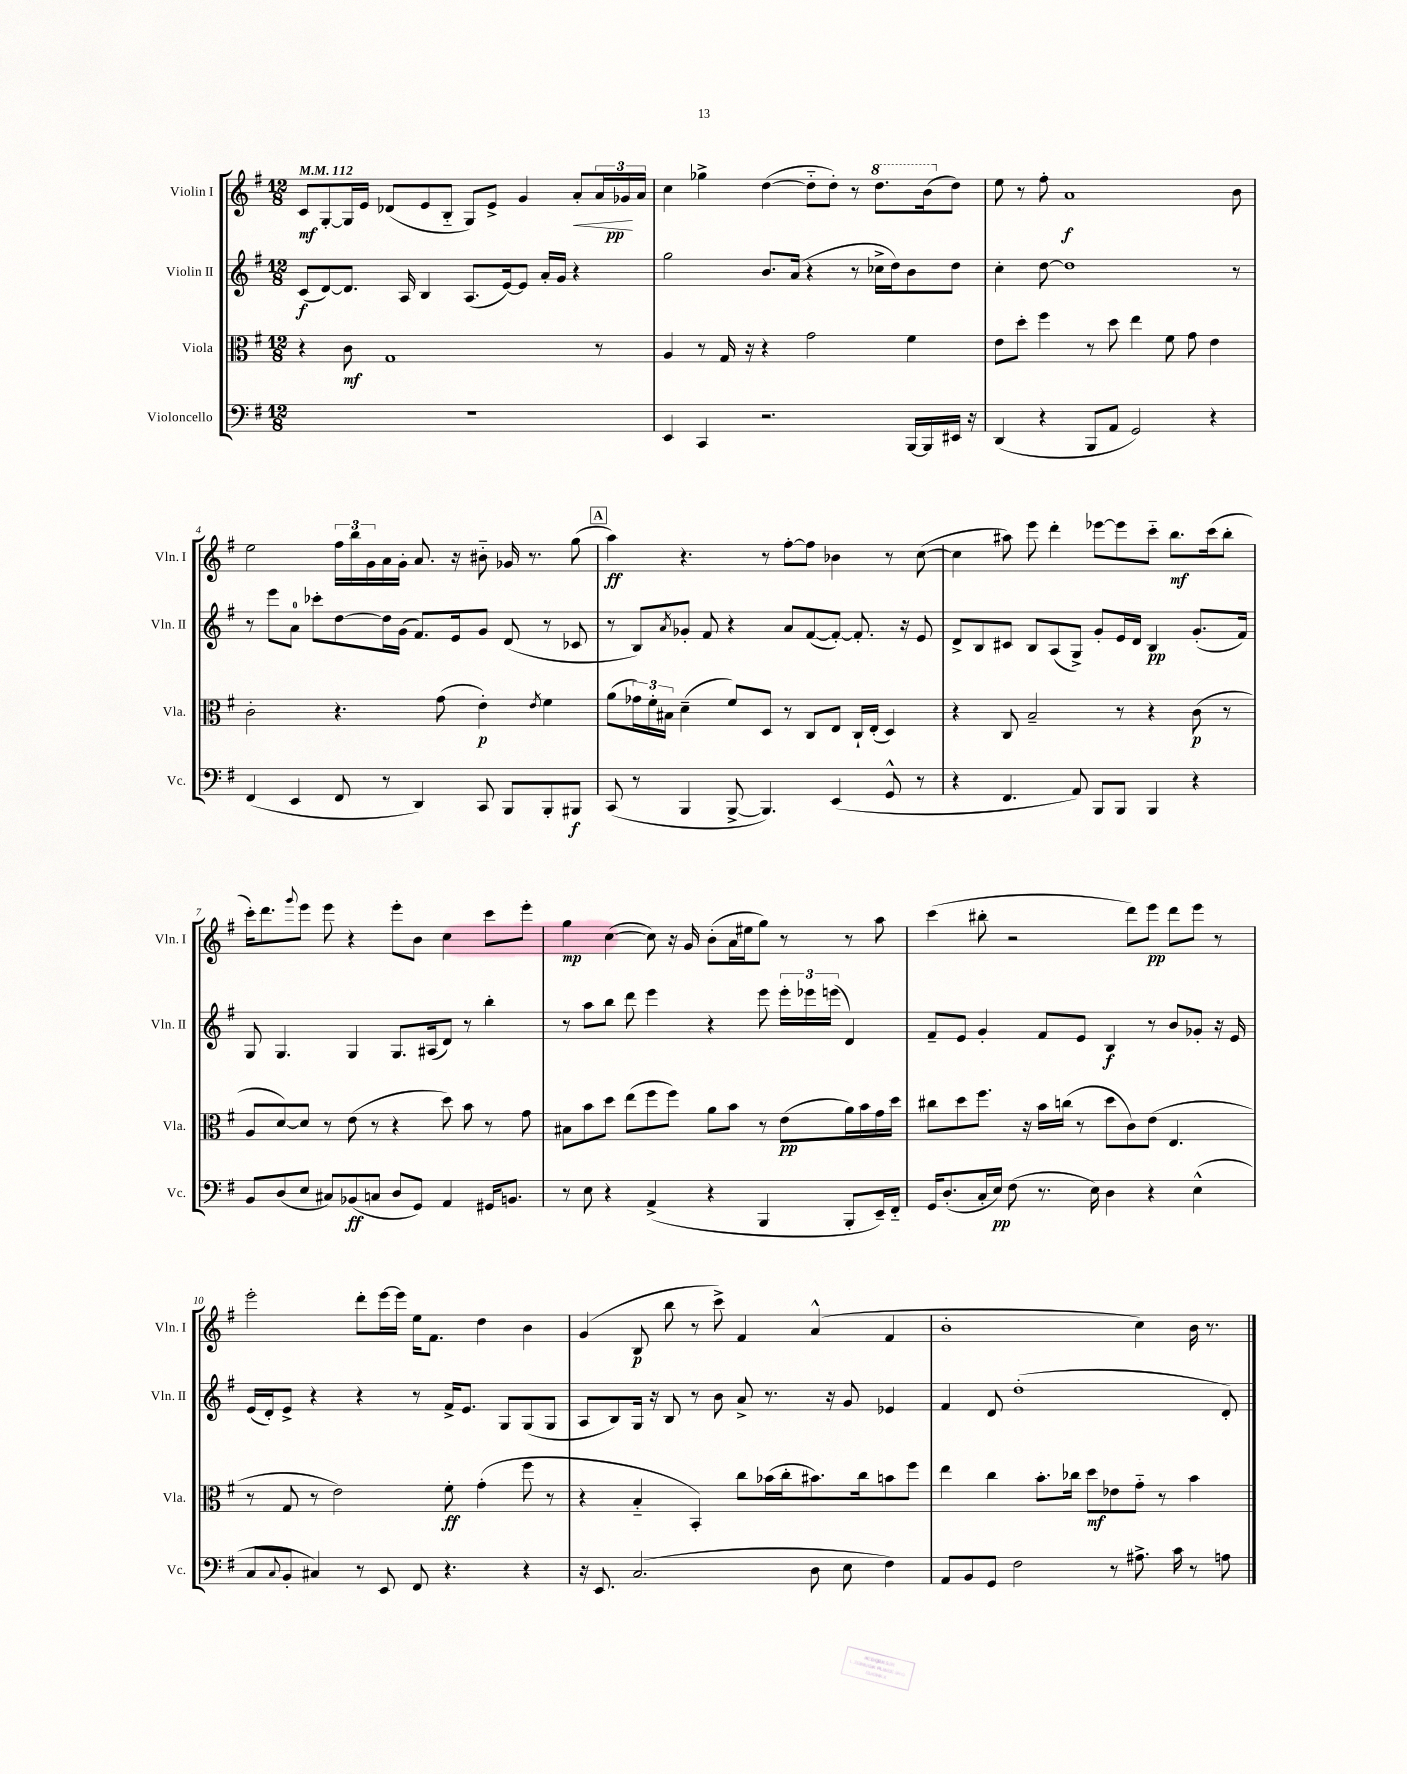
<<
\new StaffGroup <<
\new Staff = "s0" \with { instrumentName = "Violin I" shortInstrumentName = "Vln. I" } {
    \clef treble \key g \major \numericTimeSignature \time 12/8 \tempo 4 = 112
    c'8\mf g8~-. g16 e'16 des'8( e'8 b8-_ g8) e'8-> g'4 a'8-.\< \tuplet 3/2 { a'16 ges'16\pp\! a'16 } |
    c''4 ges''4-> d''4~( d''8-_ d''8-.) r8 \ottava #1 d'''8. b''16( \ottava #0 d''8) |
    e''8 r8 fis''8-. a'1\f b'8 |
    e''2 \tuplet 3/2 { fis''16 b''16 g'16 } a'16 g'16-. a'8. r16 bis'8-_ ges'16 r8. g''8( |
    \mark \markup { \box "A" } a''4\ff) r4. r8 fis''8~-. fis''8 bes'4 r8 c''8~( |
    c''4 ais''8) e'''8 d'''4-. ees'''8~ ees'''8 c'''8-_ b''8.\mf c'''16( b''8-. |
    c'''16-.) d'''8. \appoggiatura { g'''8 } e'''8 e'''8 r4 e'''8-. b'8 c''4 c'''8 e'''8-. |
    g''4\mp c''4~( c''8) r16 g'16 b'8-.( a'16 eis''16 g''8) r8 r8 a''8 |
    c'''4( bis''8-. r2 d'''8) e'''8\pp d'''8 e'''8 r8 |
    e'''2-. d'''8-. e'''16~ e'''16 e''16 fis'8. d''4 b'4 |
    g'4( b8\p b''8 r8 c'''8->) fis'4 a'4-^( fis'4 |
    b'1-. c''4) b'16 r8. \bar "|." |
}
\new Staff = "s1" \with { instrumentName = "Violin II" shortInstrumentName = "Vln. II" } {
    \clef treble \key g \major \numericTimeSignature \time 12/8
    c'8\f( d'8~) d'8. a16 b4 a8.( e'16~) e'8 a'16-. g'16 r4 |
    g''2 b'8. a'16( r4 r8 ces''16-> d''16) b'8 d''8 |
    c''4-. d''8~ d''1 r8 |
    r8 e'''8 a'8-0 ces'''8-. d''8~ d''16 g'16( fis'8.) e'16 g'8 d'8( r8 ces'8 |
    \mark \markup { \box "A" } r8 b8) \acciaccatura { a'8 } ges'8-. fis'8 r4 a'8 fis'8~( fis'8~-.) fis'8.-. r16 e'8 |
    d'8-> b8 cis'8 b8 a8( g8->) g'8-. e'16 d'16 b4\pp g'8.-.( fis'16) |
    g8 g4. g4 g8. ais16( d'8) r8 b''4-. |
    r8 a''8 b''8 d'''8 e'''4 r4 e'''8 \tuplet 3/2 { e'''16-. ees'''16 e'''16( } d'4) |
    fis'8-- e'8 g'4-. fis'8 e'8 b4\f r8 b'8 ges'8-. r16 e'16 |
    e'16( d'16-.) e'8-> r4 r4 r8 fis'16-> e'8. g8 g8( g8 |
    a8 b8) g16 r16 b8 r8 b'8 a'8-> r8. r16 g'8 ees'4 |
    fis'4 d'8 d''1-.( d'8-.) \bar "|." |
}
\new Staff = "s2" \with { instrumentName = "Viola" shortInstrumentName = "Vla." } {
    \clef alto \key g \major \numericTimeSignature \time 12/8
    r4 c'8\mf g1 r8 |
    a4 r8 g16 r16 r4 g'2 fis'4 |
    e'8 d''8-. fis''4 r8 d''8 e''4 fis'8 g'8 e'4 |
    c'2-. r4. g'8( e'4-.\p) \acciaccatura { e'8 } fis'4 |
    \mark \markup { \box "A" } a'8( \tuplet 3/2 { ges'16) fis'16-. bis16 } d'4--( fis'8) d8 r8 c8 e8 c16-! e16-.( d4) |
    r4 c8 b2-- r8 r4 c'8\p( r8 |
    a8 d'8~) d'8 r8 e'8( r8 r4 d''8) b'8 r8 g'8 |
    bis8 b'8 d''8 e''8( fis''8 fis''8) a'8 b'8 r8 e'8\pp( a'16) b'16 g'16 d''16 |
    cis''8 d''8 fis''8. r16 b'16 c''16( r8 d''8 c'8) e'8( e4. |
    r8 g8 r8 e'2) fis'8-.\ff g'4-.( fis''8 r8 |
    r4 b4-_ b,4-.) c''8 bes'16( c''16-. bis'8.) c''16 b'8 fis''8 |
    e''4 c''4 b'8.-. ces''16 d''8\mf ees'8 g'8-_ r8 b'4 \bar "|." |
}
\new Staff = "s3" \with { instrumentName = "Violoncello" shortInstrumentName = "Vc." } {
    \clef bass \key g \major \numericTimeSignature \time 12/8
    R1. |
    e,4 c,4 r2. b,,16~ b,,16 eis,16 r16 |
    d,4( r4 b,,8 a,8 g,2) r4 |
    fis,4( e,4 fis,8 r8 d,4) c,8 b,,8 b,,8-. bis,,8\f |
    \mark \markup { \box "A" } c,8( r8 b,,4 b,,8~-> b,,4.) e,4( g,8-^ r8 |
    r4 fis,4. a,8) b,,8 b,,8 b,,4 r4 |
    b,8 d8( e8 cis8) bes,8\ff( c8 d8 g,8) a,4 gis,16 b,8. |
    r8 e8 r4 a,4->( r4 b,,4 b,,8-. e,16--) fis,16-_ |
    g,16 d8.-.( c16-. e16\pp) fis8( r8. e16) d4 r4 e4-^( |
    c8 \appoggiatura { c8 } b,8-. cis4) r8 e,8 fis,8 r4. r4 |
    r16 e,8. c2.( d8 e8 fis4) |
    a,8 b,8 g,8 fis2 r8 ais8.-> c'16 r8 a8 \bar "|." |
}
>>
>>
